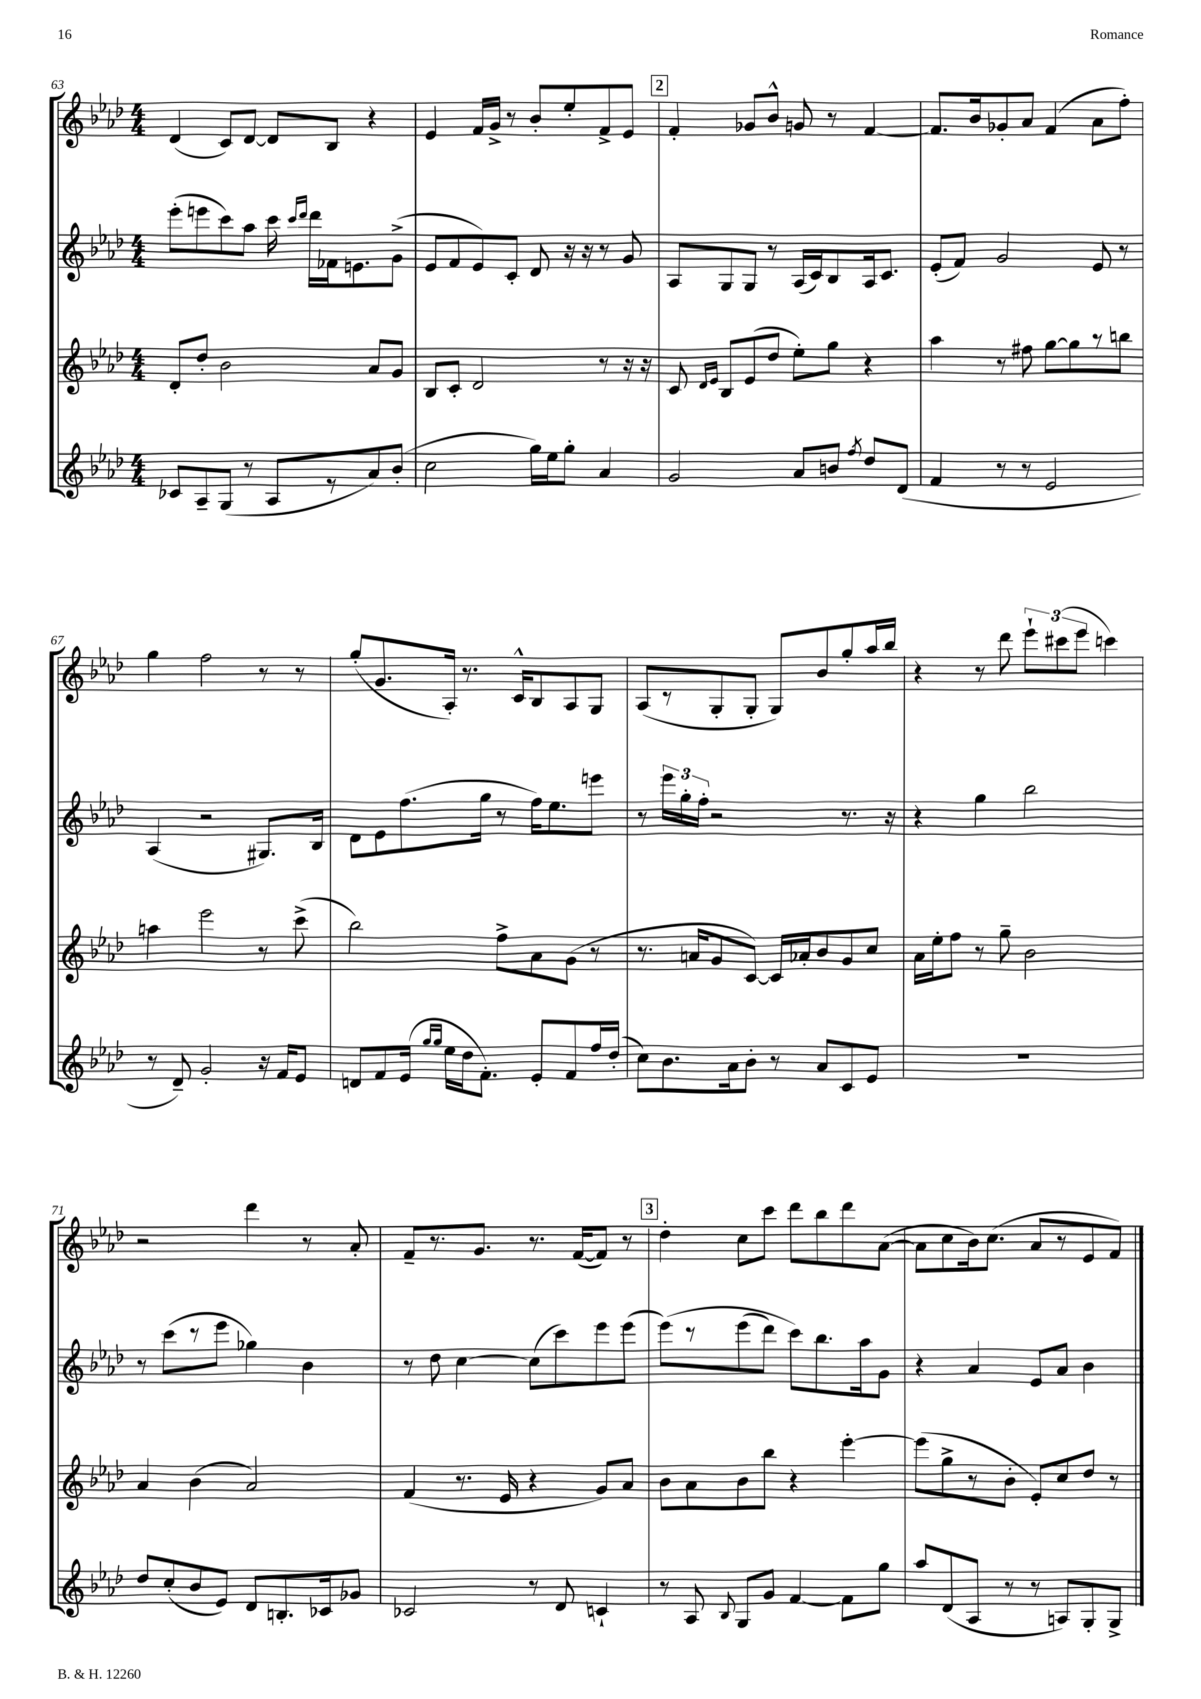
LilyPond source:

<<
\new StaffGroup <<
\new Staff = "s0" {
    \clef treble \key aes \major \numericTimeSignature \time 4/4
    \autoBeamOff des'4( c'8[) des'8]~ des'8[ bes8] r4 |
    ees'4 f'16[ g'16]-> r8 bes'8[-. ees''8-. f'8-> ees'8] |
    \mark \markup { \box "2" } f'4-. ges'8[ bes'8]-^ g'8 r8 f'4~ |
    f'8.[ bes'16 ges'8-. aes'8] f'4( aes'8[ f''8]-.) |
    g''4 f''2 r8 r8 |
    g''8[-.( g'8. aes16]-.) r8. c'16[-^ bes8 aes8 g8] |
    aes8[( r8 g8-. g8]-. g8[) bes'8 g''8-. aes''16 bes''16] |
    r4 r8 des'''8 \tuplet 3/2 { ees'''8[-! cis'''8( ees'''8] } c'''4) |
    r2 des'''4 r8 aes'8-. |
    f'8[-- r8. g'8.] r8. f'16[~( f'8]) r8 |
    \mark \markup { \box "3" } des''4-. c''8[ c'''8] des'''8[ bes''8 des'''8 aes'8]~( |
    aes'8[ c''8 bes'16) c''8.]( aes'8[ r8 ees'8 f'8]) \bar "|." |
}
\new Staff = "s1" {
    \clef treble \key aes \major \numericTimeSignature \time 4/4
    \autoBeamOff ees'''8[-.( e'''8 c'''8) aes''8] c'''16 \grace { c'''16[ des'''16] } des'''16[ fes'16 e'8. g'8]->( |
    ees'8[ f'8 ees'8) c'8]-. des'8 r16 r16 r8 g'8 |
    \mark \markup { \box "2" } aes8[ g8 g8] r8 aes16[( c'16) bes8 aes16 c'8.] |
    ees'8[-.( f'8]) g'2 ees'8 r8 |
    aes4( r2 gis8.[) bes16] |
    des'8[ ees'8 f''8.( g''16] r8 f''16[) ees''8. e'''8] |
    r8 \tuplet 3/2 { ees'''16[ g''16-. f''16]-. } r2 r8. r16 |
    r4 g''4 bes''2 |
    r8 c'''8[( r8 ees'''8] ges''4) bes'4 |
    r8 des''8 c''4~ c''8[( c'''8) ees'''8 ees'''8]( |
    \mark \markup { \box "3" } ees'''8[)\( r8 ees'''8( des'''8]) c'''8[\) bes''8. aes''16 g'8] |
    r4 aes'4 ees'8[ aes'8] bes'4 \bar "|." |
}
\new Staff = "s2" {
    \clef treble \key aes \major \numericTimeSignature \time 4/4
    \autoBeamOff des'8[-. des''8]-. bes'2 aes'8[ g'8] |
    bes8[ c'8]-. des'2 r8 r16 r16 |
    \mark \markup { \box "2" } c'8 \grace { des'16[ ees'16] } bes8[ ees'8( des''8] ees''8[-.) g''8] r4 |
    aes''4 r8 fis''8 g''8[~ g''8 r8 b''8] |
    a''4 ees'''2 r8 c'''8->( |
    bes''2) f''8[-> aes'8 g'8]( r8 |
    r8. a'16[ g'8 c'8]~) c'16[ aes'16-. bes'8 g'8 c''8] |
    aes'16[ ees''16-. f''8] r8 g''8-- bes'2 |
    aes'4 bes'4( aes'2) |
    f'4( r8. ees'16 r4 g'8[) aes'8] |
    \mark \markup { \box "3" } bes'8[ aes'8 bes'8 bes''8] r4 ees'''4~-. |
    ees'''8[( g''8-> r8 bes'8]-. ees'8[-.) c''8 des''8] r8 \bar "|." |
}
\new Staff = "s3" {
    \clef treble \key aes \major \numericTimeSignature \time 4/4
    \autoBeamOff ces'8[ aes8-- g8]( r8 aes8[ r8 aes'8) bes'8]-.( |
    c''2 g''16[) ees''16 g''8]-. aes'4 |
    \mark \markup { \box "2" } g'2 aes'8[ b'8] \acciaccatura { f''8 } des''8[ des'8]( |
    f'4 r8 r8 ees'2 |
    r8 des'8--) g'2-. r16 f'16[ ees'8] |
    d'8[ f'8 ees'16]( \grace { g''16[ g''16] } ees''16[ des''16 f'8.]-.) ees'8[-. f'8 f''16 des''16]-.( |
    c''8[) bes'8. aes'16 bes'8]-. r8 aes'8[ c'8 ees'8] |
    R1 |
    des''8[ c''8-.( bes'8 ees'8]) des'8[ b8.-. ces'16 ges'8] |
    ces'2 r8 des'8 c'4-! |
    \mark \markup { \box "3" } r8 aes8 \appoggiatura { bes8 } g8[ g'8] f'4~ f'8[ g''8] |
    aes''8[ des'8( aes8] r8 r8 a8[) g8-. g8]-> \bar "|." |
}
>>
>>
\layout { \context { \Score currentBarNumber = #63 } }
